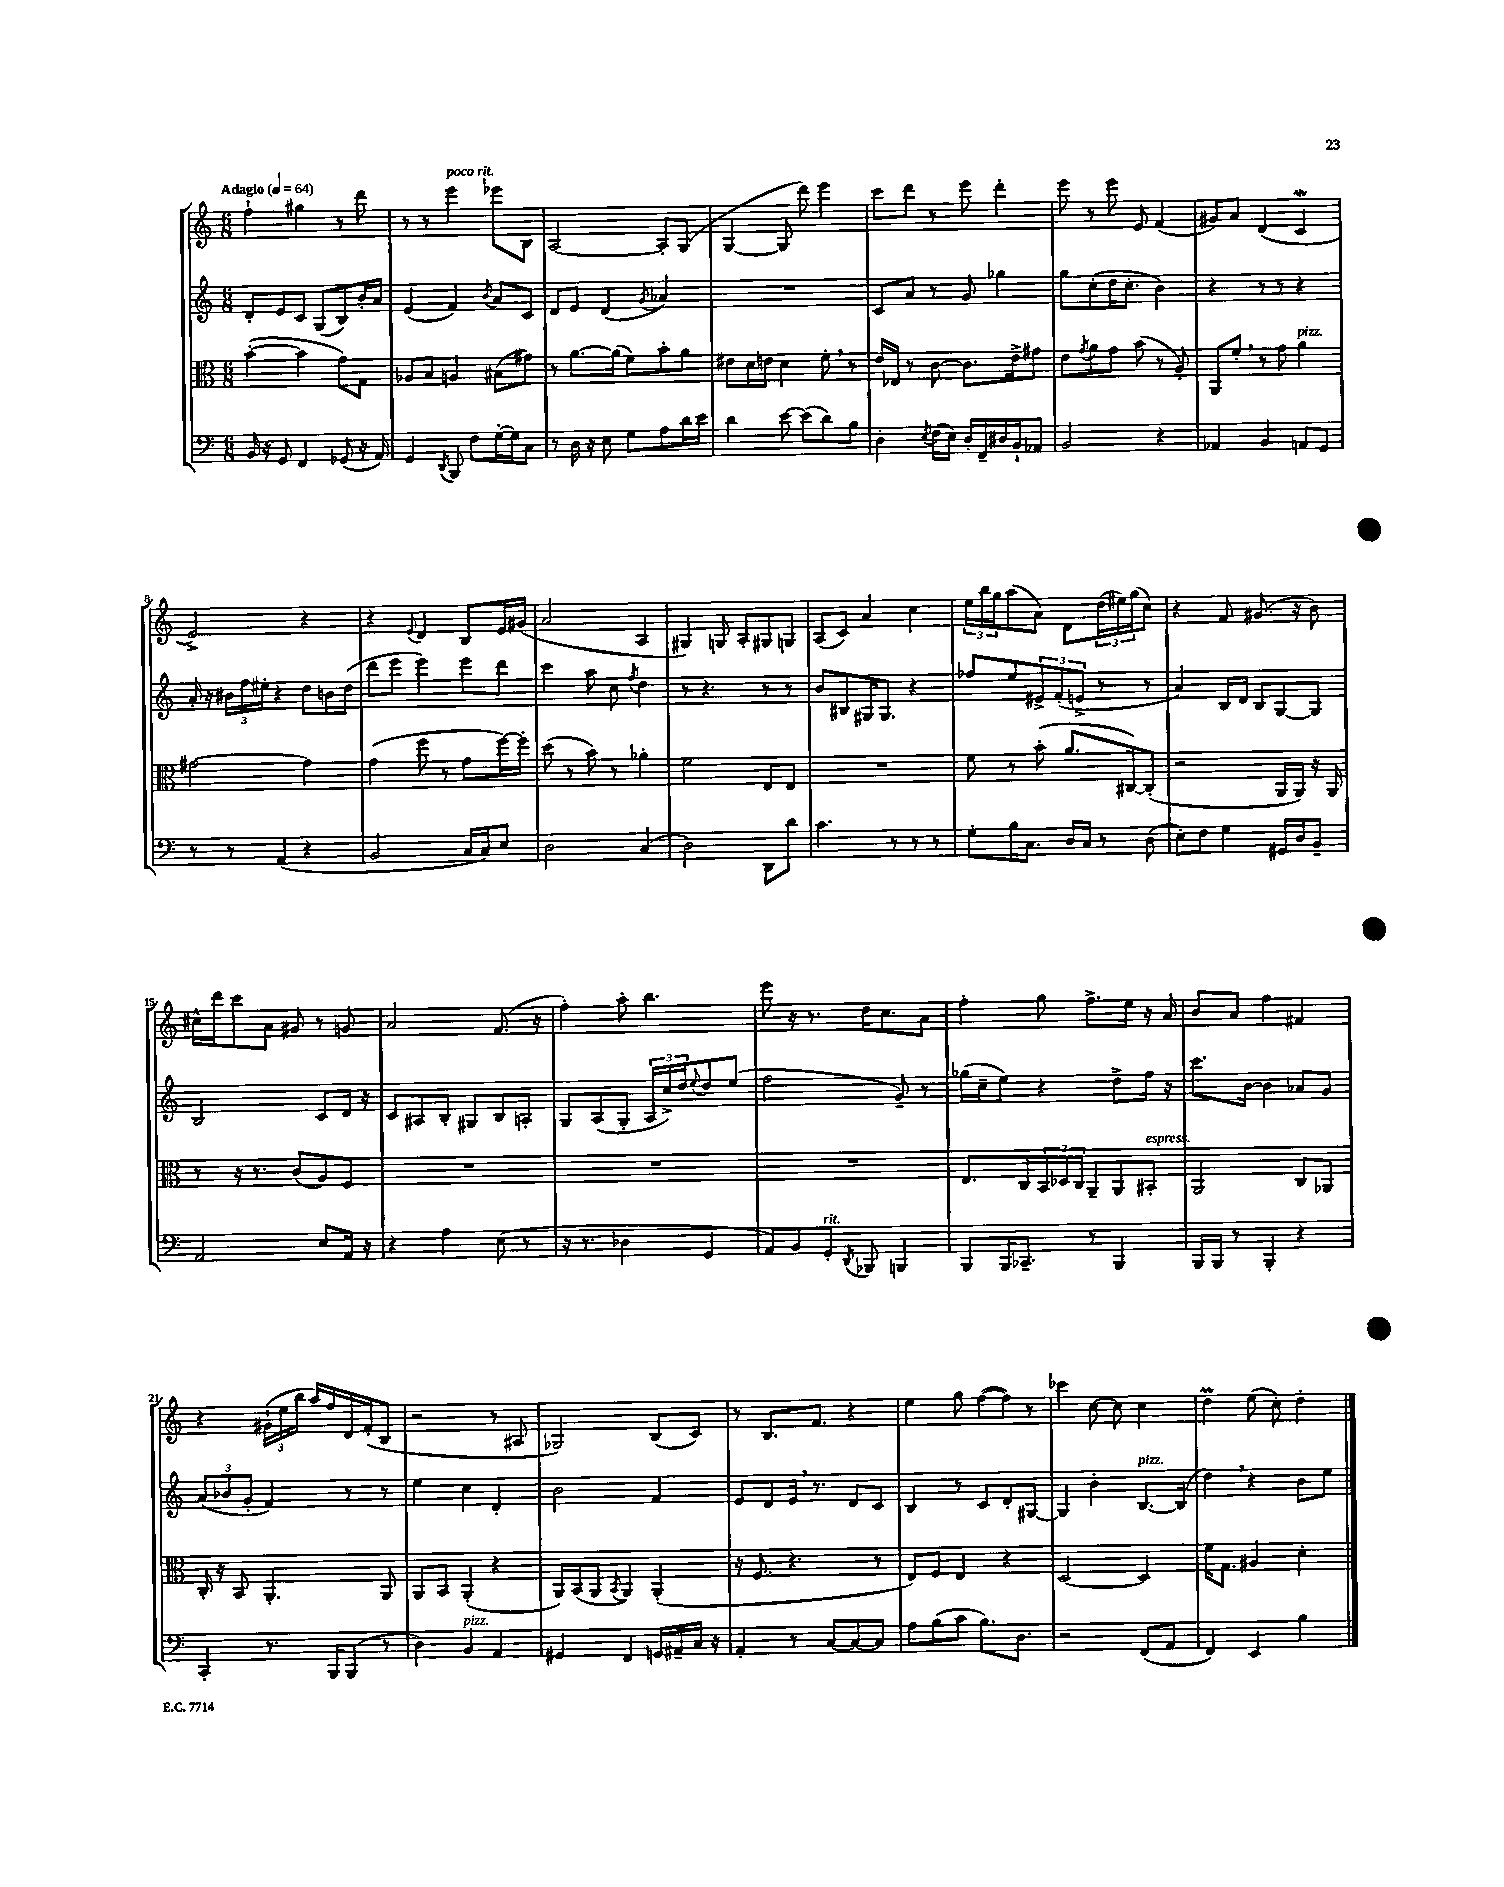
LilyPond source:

<<
\new StaffGroup <<
\new Staff = "s0" {
    \clef treble \key c \major \numericTimeSignature \time 6/8 \tempo "Adagio" 4 = 64
    f''4-! gis''4 r8 d'''8 |
    r8 r8 e'''4^\markup { \italic "poco rit." } ees'''8 b8 |
    a2~ a8-. g8( |
    g4~ g8 d'''8) e'''4 |
    c'''8 d'''8 r8 e'''8 d'''4-. |
    e'''8 r8 e'''8 e'8 f'4( |
    gis'8) a'8 d'4( c'4\mordent |
    e'2->) r4 |
    r4 \appoggiatura { e'8 } d'4 b8 e'16 gis'16( |
    a'2 a4 |
    gis4) g8 a8-. gis8 g8 |
    a8( c'8) a'4 c''4 |
    \tuplet 3/2 { e''16 b''16 g''16 } a''8( a'8) d'8 \tuplet 3/2 { d''16( eis''16) g''16( } c''8) |
    r4 f'8 gis'8.( r16 b'8) |
    cis''16-^ d'''16 c'''8 a'8 gis'8 r8 g'8 |
    a'2 f'8.( r16 |
    f''4-.) a''8-. b''4. |
    e'''8 r16 r8. d''16 c''8. a'8 |
    f''4-. g''8 f''8.-> e''16 r16 a'16 |
    b'8 a'8 f''4 fis'4 |
    r4 \tuplet 3/2 { gis'16-!( e''16 b''16 } a''16) f''16 d'16 f'16-.( b8 |
    r2 r8 ais8 |
    ges2) b8( c'8) |
    r8 b8. f'8. r4 |
    e''4 g''8 f''8~( f''8) r8 |
    ces'''4 c''8~ c''8 c''4 |
    d''4\prall e''8( c''8-.) d''4-. \bar "|." |
}
\new Staff = "s1" {
    \clef treble \key c \major \numericTimeSignature \time 6/8
    d'8-. e'8 c'8 g8( b8) b'16-. a'16 |
    e'4( f'4) \acciaccatura { b'8 } a'8 c'8 |
    d'8 e'8 d'4( \acciaccatura { g'8 } aes'4) |
    R2. |
    c'8 a'8 r8 g'8 ges''4 |
    g''8 c''8-.( d''16 c''8.-. b'4) |
    r4 r8 r8 r4 |
    a'16-. r16 \tuplet 3/2 { bis'16 f''16 eis''16-. } r4 d''8 b'16 d''16( |
    d'''8 e'''8 e'''4) e'''8 d'''8 |
    c'''4 a''8 c''8 \acciaccatura { f''8 } d''4 |
    r8 r4. r8 r8 |
    b'8 bis8 gis16 gis8. r4 |
    fes''8 e''8 \tuplet 3/2 { eis'8-> f'8-.( e'8-> } r8 r8 |
    a'4) b16 d'16 b8 g8~ g8 |
    b2 c'8 d'16 r16 |
    c'8 ais8 b8-. gis8 b8 a8-. |
    g8 a8( g8-. \tuplet 3/2 { a16 c''16->) d''16 } \appoggiatura { e''8 } d''8 e''8( |
    f''2 g'8--) r8 |
    ges''16( c''16-- e''8) r4 d''8-> f''16 r16 |
    c'''8. b'16~ b'4 aes'8 g'8 |
    \tuplet 3/2 { a'8( bes'8 g'8-. } f'4) r8 r8 |
    e''4 c''4 d'4-. |
    b'2 f'4 |
    e'8 d'8 e'16 \breathe r8. d'8 c'8 |
    b4 r8 c'8 d'8-. gis8~ |
    gis4 b'4-. b8.~^\markup { \italic "pizz." } b16( |
    d''4) \breathe r4 b'8 e''8 \bar "|." |
}
\new Staff = "s2" {
    \clef alto \key c \major \numericTimeSignature \time 6/8
    b'4~-.( b'4 g'8) g8 |
    aes8 b8 a4 bis8( gis'8) |
    r8 a'8.~ a'16( f'8) b'8-. a'8 |
    eis'8 d'16 e'16 d'4 f'8-. \breathe r8 |
    e'16 ees16 r8 c'8~ c'8. e'16-> gis'8 |
    e'8 \acciaccatura { g'8 } a'8 g'8 b'8( r8 a8-.) |
    a,8 f'8-. \breathe r8 g'8 a'4^\markup { \italic "pizz." } |
    gis'2~ gis'4 |
    g'4( f''8 r8 g'8 f''16~) f''16-. |
    d''8( r8 b'8) r8 aes'4-. |
    f'2 e8 e8 |
    R2. |
    f'8 r8 b'8-.( a'8. cis16~) cis8-.( |
    r2 a,16 a,16) r16 a,16 |
    r8 r16 r8. c'8( a8) f8 |
    R2. |
    R2. |
    R2. |
    e8. c16 \tuplet 3/2 { b,16 des16 c16 } a,8-- a,8 bis,8-.^\markup { \italic "espress." } |
    a,2 c8 aes,8 |
    c16-. r16 b,8 a,4.-. a,8 |
    a,8 b,8 a,4-.( r4 |
    a,16) b,16( a,8 \acciaccatura { b,8 } a,4) a,4-.( |
    r16 f8. r4. r8 |
    e8) f8 e4 r4 |
    d2~ d4 |
    f'16 g8. ais4 d'4-. \bar "|." |
}
\new Staff = "s3" {
    \clef bass \key c \major \numericTimeSignature \time 6/8
    b,16 r16 g,8 f,4 ges,8( r16 a,16) |
    g,4 \acciaccatura { d,8 } b,,8 f8 g16~-. g16 c8 |
    r8 d16 r16 e8 g8 a8 d'16 e'16 |
    d'4 e'8~ e'8( d'8) b8 |
    d4-. \acciaccatura { e8 } f16( e16) d16-. f,16-- dis16 b,16-! aes,8 |
    b,2 r4 |
    aes,4 b,4 a,8 g,8 |
    r8 r8 a,4( r4 |
    b,2 c16 c16) e8 |
    d2 c4( |
    d2) d,8 d'8 |
    c'4. r8 r8 r8 |
    g8-. b16 c8. d16 c16 r8 d8( |
    e8-.) f8 g4 gis,16 d16 b,8-- |
    a,2 e8 a,16 r16 |
    r4 a4 e8( r8 |
    r16 r8. des4 g,4 |
    a,8) b,8 g,8-.^\markup { \italic "rit." } \acciaccatura { d,8 } bes,,8 b,,4 |
    b,,8 b,,16 ces,8.-- r8 b,,4 |
    b,,16 b,,16 r8 b,,4-. r4 |
    c,4-. r8. b,,16 b,,8( r8 |
    d4) b,4^\markup { \italic "pizz." } a,4 |
    gis,4 f,4 g,16 ais,16-- c16 r16 |
    a,4-. r8 c8~ c8~ c8 |
    a8 b8( c'8 b8.) d8. |
    r2 f,8( a,8 |
    f,4) e,4 b4 \bar "|." |
}
>>
>>
